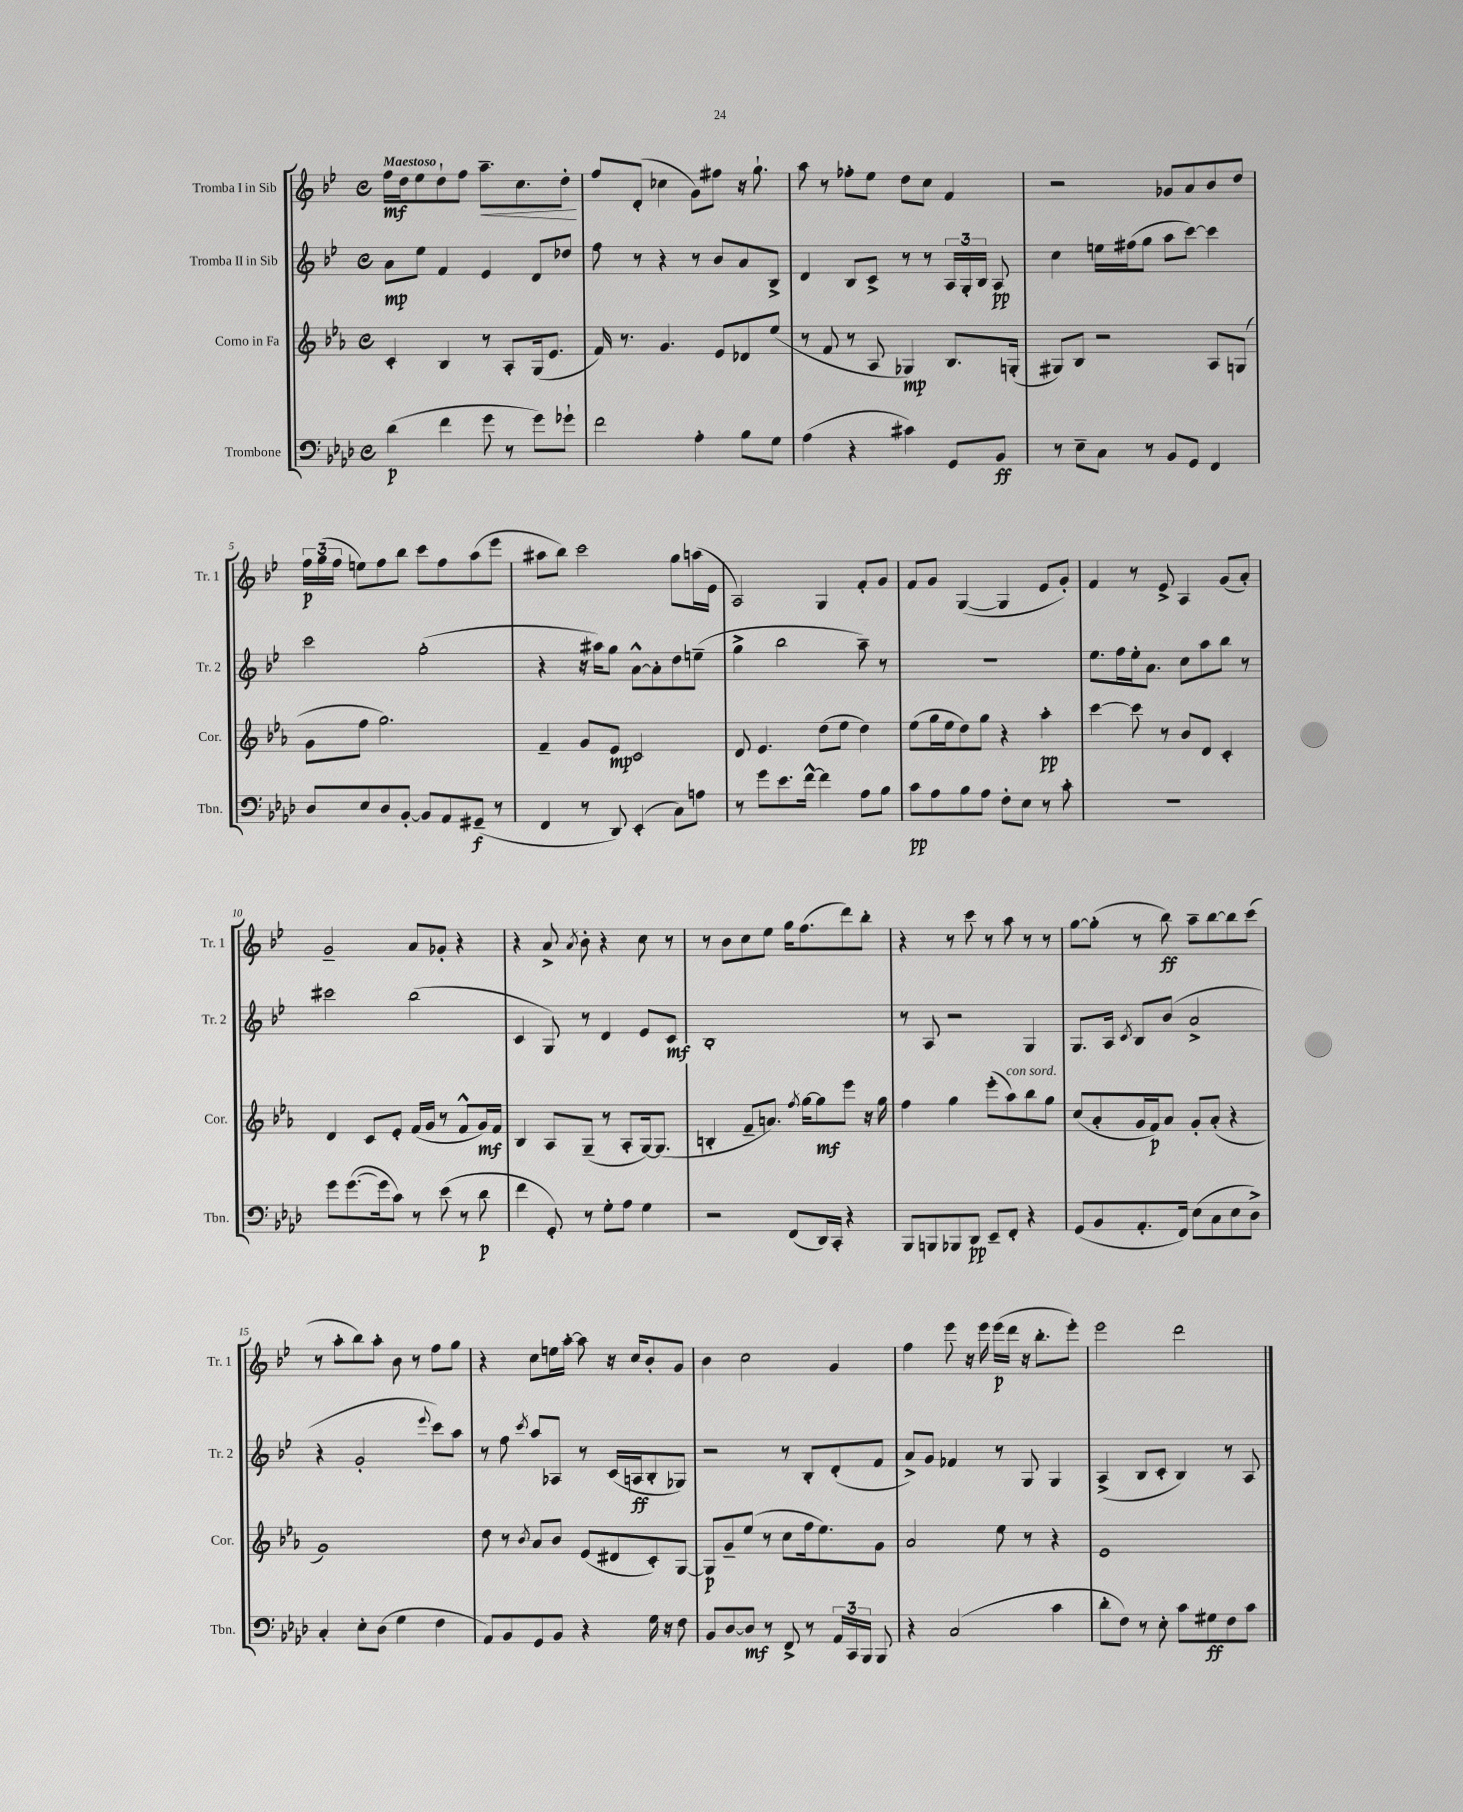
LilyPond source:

<<
\new StaffGroup <<
\new Staff = "s0" \with { instrumentName = "Tromba I in Sib" shortInstrumentName = "Tr. 1" } {
    \clef treble \key bes \major \defaultTimeSignature \time 4/4 \tempo "Maestoso"
    \autoBeamOff f''16[\mf d''16 ees''8 d''8-! f''8] a''8.[--\< c''8. d''8]-.\! |
    f''8[ d'8]-.( ces''4 g'8[) fis''8] r16 g''8.-! |
    a''8 r8 fes''8[-. ees''8] d''8[ c''8] f'4 |
    r2 ges'8[ a'8 bes'8 d''8] |
    \tuplet 3/2 { f''16[\p g''16( f''16] } e''8[) f''8 bes''8] c'''8[ f''8 a''8( ees'''8] |
    ais''8[ bes''8]) c'''2 g''8[ a''16( ees'16] |
    a2) g4 f'8[-. g'8] |
    f'8[ g'8] g4~( g4 ees'8[ g'8]-.) |
    f'4 r8 ees'8-> a4 g'8[( a'8]-.) |
    g'2-- a'8[ ges'8]-. r4 |
    r4 a'8-> \acciaccatura { a'8 } bes'8-. r4 c''8 r8 |
    r8 bes'8[ c''8 ees''8] g''16[ f''8.( d'''8) bes''8]-. |
    r4 r8 c'''8 r8 a''8 r8 r8 |
    g''8[~ g''8]-.( r8 bes''8\ff) a''8[-- bes''8~ bes''8 c'''8]( |
    r8 a''8[-. bes''8) a''8]-. bes'8 r8 f''8[ g''8] |
    r4 c''8[ e''16 a''16]~-. a''8 r16 c''16[ bes'8-. g'8] |
    bes'4 c''2 g'4 |
    f''4 ees'''8 r16 ees'''16 ees'''16[\p( d'''16] r16 bes''8.[-. ees'''8]-.) |
    ees'''2 d'''2 \bar "|." |
}
\new Staff = "s1" \with { instrumentName = "Tromba II in Sib" shortInstrumentName = "Tr. 2" } {
    \clef treble \key bes \major \defaultTimeSignature \time 4/4
    \autoBeamOff a'8[\mp ees''8] f'4 ees'4 d'8[ des''8] |
    f''8 r8 r4 r8 bes'8[ a'8 bes8]-> |
    d'4 bes8[ c'8]-> r8 r8 \tuplet 3/2 { a16[ g16-. bes16] } a8\pp |
    c''4 e''16[ fis''16( g''8] a''8[ c'''8]~) c'''4 |
    c'''2 g''2-.( |
    r4 r16 ais''16[) g''8] a'8[~-^ a'8-. d''8 e''8]--( |
    g''4-> bes''2 a''8--) r8 |
    R1 |
    ees''8.[ f''16 ees''16-. a'8.] c''8[ a''8 bes''8] r8 |
    cis'''2 bes''2( |
    c'4 g8) r8 d'4 ees'8[ c'8]\mf |
    bes1-. |
    r8 a8 r2 g4 |
    g8.[ a16] \acciaccatura { c'8 } bes8[ bes'8]( a'2-> |
    r4 g'2-. \appoggiatura { ees'''8 } c'''8[) a''8] |
    r8 f''8 \acciaccatura { c'''8 } a''8[ aes8] r8 c'16[( a16\ff bes8-. ges8]) |
    r2 r8 bes8[-. d'8-.( f'8] |
    a'8[->) g'8] fes'4 r8 g8 g4 |
    a4->( bes8[ c'8]-. bes4) r8 a8 \bar "|." |
}
\new Staff = "s2" \with { instrumentName = "Corno in Fa" shortInstrumentName = "Cor." } {
    \clef treble \key ees \major \defaultTimeSignature \time 4/4
    \autoBeamOff c'4-. bes4 r8 aes8[-. g16( ees'8.] |
    f'16) r8. g'4. ees'8[ des'8 ees''8]( |
    r8 f'8 r8 aes8 ges4\mp) bes8.[ g16]-.( |
    gis8[) bes8] r2 aes8[ g8]( |
    g'8[ f''8] g''2.) |
    f'4-- g'8[ ees'8]\mp c'2 |
    d'8 ees'4. d''8[( ees''8] d''4) |
    ees''8[( g''16 ees''16 d''8) g''8] r4 aes''4-.\pp |
    c'''4~ c'''8 r8 bes'8[ d'8] c'4-. |
    d'4 c'8[ ees'8]-. f'16[( g'16] r8 f'8[-^ g'16\mf) f'16] |
    bes4 aes8[ g8]--( r8 aes8[-. g16~) g8.]( |
    b4-. f'8[-- a'8.]) \acciaccatura { f''8 } g''16[~ g''8\mf ees'''8] r16 g''16 |
    f''4 g''4 ees'''8[-.( aes''8^\markup { \italic "con sord." }) bes''8 g''8] |
    c''8[( aes'8-. g'16 f'16\p) aes'8] g'8[-. aes'8]-.( r4 |
    g'1) |
    d''8 r8 \acciaccatura { bes'8 } aes'8[ bes'8] ees'8[( dis'8 c'8-.) g8]~ |
    g8[\p g'8-- ees''8]( r8 c''8[ f''16 ees''8.) g'8] |
    aes'2 ees''8 r8 r4 |
    ees'1 \bar "|." |
}
\new Staff = "s3" \with { instrumentName = "Trombone" shortInstrumentName = "Tbn." } {
    \clef bass \key aes \major \defaultTimeSignature \time 4/4
    \autoBeamOff des'4\p( f'4 g'8 r8 g'8[) ges'8]-! |
    f'2 aes4-. bes8[ g8] |
    aes4( r4 cis'4) g,8[ bes,8]\ff |
    r8 ees8[-- c8] r8 bes,8[ g,8] f,4 |
    des8[ ees8 des8 bes,8]~-. bes,8[ aes,8 gis,8]--\f( r8 |
    f,4 r8 des,8) ees,4-.( c8[) a8] |
    r8 g'8[ ees'8. f'16]~-^ f'4 aes8[ bes8] |
    c'8[\pp aes8 bes8 aes8] f8[-. ees8] r8 c'8-. |
    r1 |
    g'8[ g'8.~( g'16 c'8]) r8 ees'8( r8 des'8\p |
    f'4 g,8-.) r8 g8[-. aes8] g4 |
    r2 f,8[( des,16) c,16]-. r4 |
    bes,,8[ b,,8 bes,,8 des,8]\pp ees,8[-- f,8]-. r4 |
    g,8[( bes,8 aes,8.-. f,16]) ees8[( c8 ees8 des8]->) |
    c4-. ees8[-. des8]( g4 f4 |
    aes,8[) bes,8 g,8 bes,8] r4 g16 r16 f8 |
    bes,8[ des8~ des8]\mf r8 f,8-> r8 \tuplet 3/2 { aes,16[ c,16 bes,,16] } bes,,8 |
    r4 c2( c'4 |
    des'8[-. f8]) r8 ees8-. c'8[ gis8\ff f8 c'8] \bar "|." |
}
>>
>>
